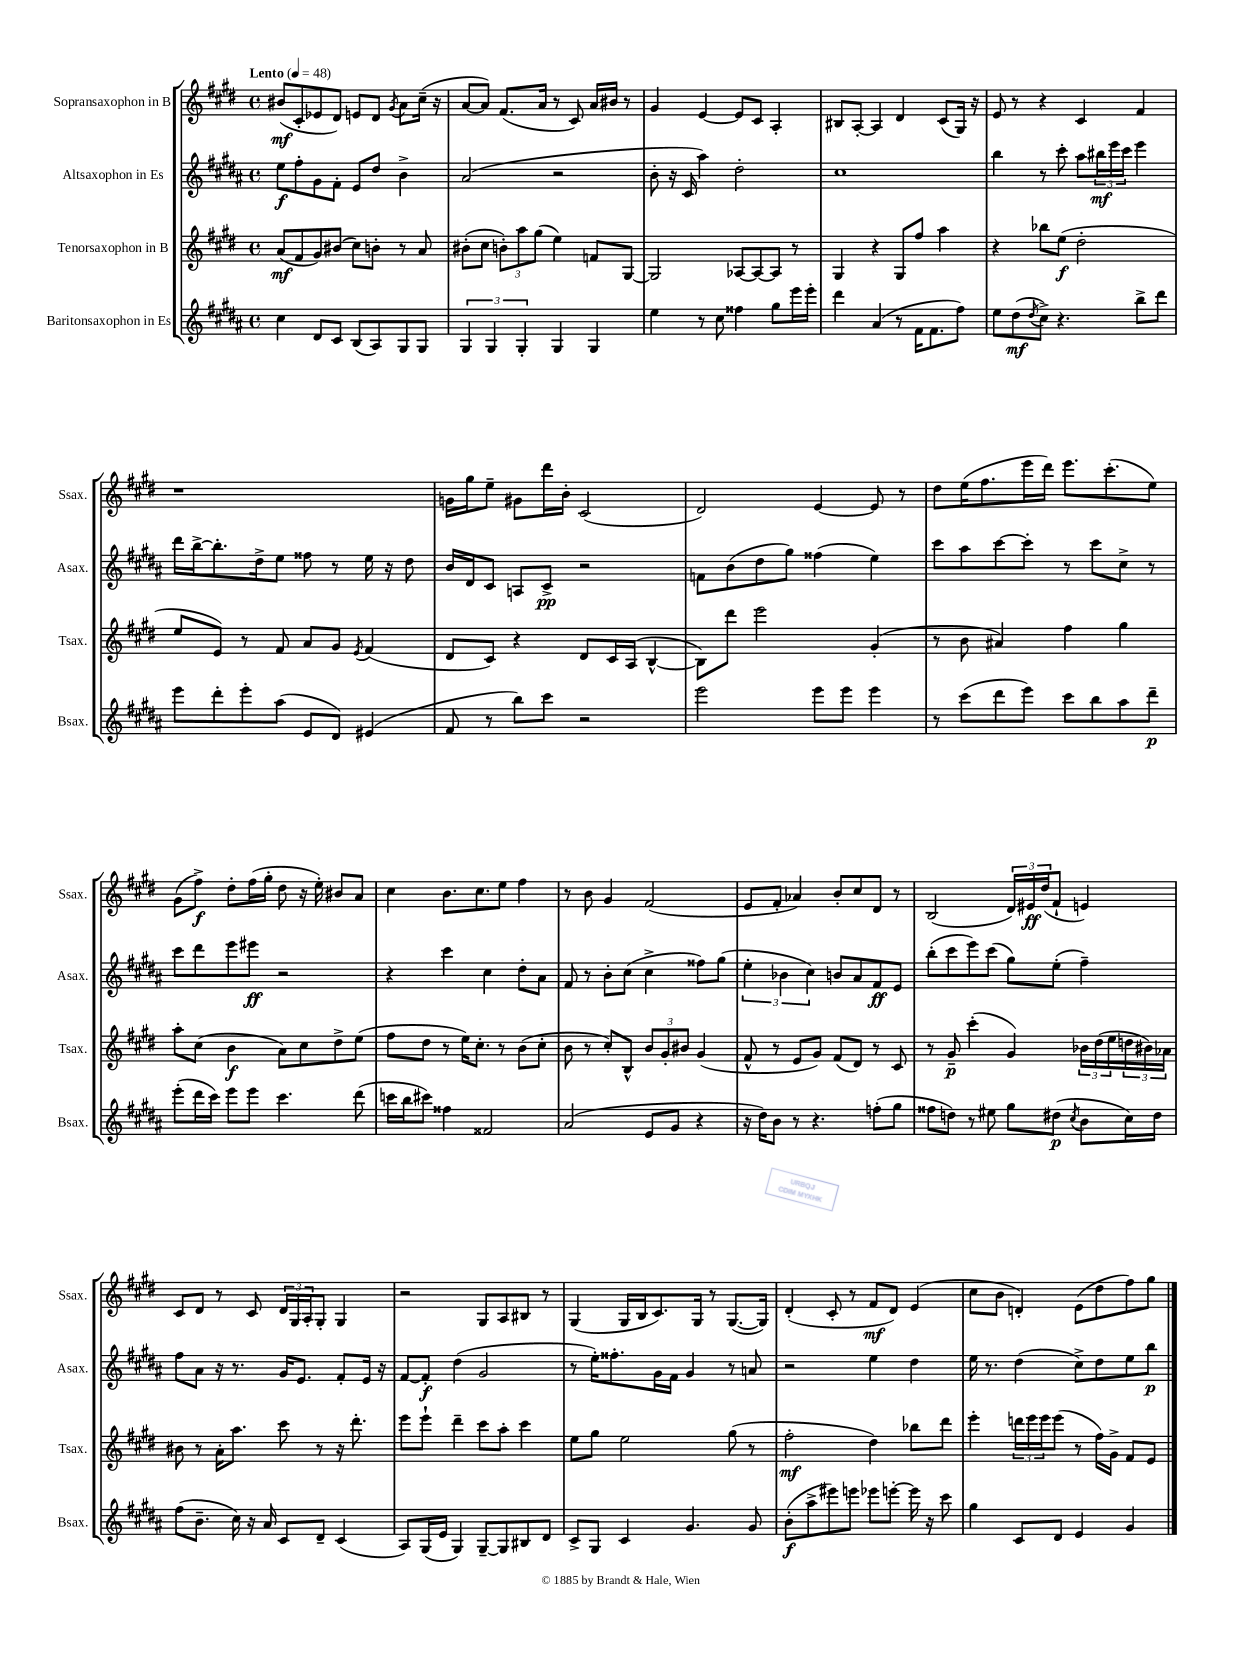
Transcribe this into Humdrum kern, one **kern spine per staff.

**kern	**dynam	**kern	**dynam	**kern	**dynam	**kern	**dynam
*part4	*part4	*part3	*part3	*part2	*part2	*part1	*part1
*staff4	*staff4	*staff3	*staff3	*staff2	*staff2	*staff1	*staff1
*I"Baritonsaxophon in Es	*	*I"Tenorsaxophon in B	*	*I"Altsaxophon in Es	*	*I"Sopransaxophon in B	*
*I'Bsax.	*	*I'Tsax.	*	*I'Asax.	*	*I'Ssax.	*
*clefG2	*	*clefG2	*	*clefG2	*	*clefG2	*
*k[f#c#g#d#a#]	*	*k[f#c#g#d#]	*	*k[f#c#g#d#a#]	*	*k[f#c#g#d#]	*
*M4/4	*	*M4/4	*	*M4/4	*	*M4/4	*
*met(c)	*	*met(c)	*	*met(c)	*	*met(c)	*
*MM48	*	*MM48	*	*MM48	*	*MM48	*
=1	=1	=1	=1	=1	=1	=1	=1
!	!	!	!	!	!	!LO:TX:a:B:t=Lento	!
4cc#\	.	(8a/L	mf	8ee\L	f	(8b#X/L	mf
.	.	8f#/	.	8ff#'\	.	8c#'/	.
8d#/L	.	8g#/)	.	8g#\	.	8e-X/	.
8c#/J	.	(8b#X/J	.	8f#'\J	.	8d#/J)	.
(8B/L	.	8cc#\L)	.	8e/L	.	8en/L	.
8A#/)	.	8bn'\J	.	8dd#/J	.	8d#/J	.
.	.	.	.	.	.	8qg#/	.
8G#/	.	8r	.	4b^\	.	8a\L	.
8G#/J	.	8a/	.	.	.	(16cc#~\Jk	.
.	.	.	.	.	.	16r	.
=2	=2	=2	=2	=2	=2	=2	=2
6G#/	.	(8b#X'\L	.	(2a#/	.	[8a/L	.
.	.	8cc#\J	.	.	.	8a/J])	.
6G#/	.	.	.	.	.	.	.
.	.	12bn'\L)	.	.	.	(8.f#/L	.
6G#'/	.	12aa\	.	.	.	.	.
.	.	(12gg#\J	.	.	.	.	.
.	.	.	.	.	.	16a/Jk	.
4G#/	.	4ee\)	.	2r	.	8r	.
.	.	.	.	.	.	8c#/)	.
4G#/	.	8fn/L	.	.	.	16a/LL	.
.	.	.	.	.	.	16b#X/JJ	.
.	.	[8G#/J	.	.	.	8r	.
=3	=3	=3	=3	=3	=3	=3	=3
4ee\	.	2G#/]	.	8b'\	.	4g#/	.
.	.	.	.	16r	.	.	.
.	.	.	.	16c#/	.	.	.
8r	.	.	.	4aa#\)	.	[4e/	.
8cc#\	.	.	.	.	.	.	.
4ff##X\	.	[8A-X/L	.	2dd#'\	.	8e/L]	.
.	.	8A-/_	.	.	.	8c#/J	.
8gg#\L	.	8A-/J]	.	.	.	4A'/	.
16eee\L	.	8r	.	.	.	.	.
16eee'\JJ	.	.	.	.	.	.	.
=4	=4	=4	=4	=4	=4	=4	=4
4ddd#\	.	4G#/	.	1cc#	.	8B#X/L	.
.	.	.	.	.	.	[8A'/J	.
(4a#/	.	4r	.	.	.	4A/]	.
8r	.	8G#/L	.	.	.	4d#/	.
16f#\KL	.	8ff#/J	.	.	.	.	.
8.f#\	.	.	.	.	.	.	.
.	.	4aa\	.	.	.	(8c#/L	.
8ff#\J)	.	.	.	.	.	16G#/Jk)	.
.	.	.	.	.	.	16r	.
=5	=5	=5	=5	=5	=5	=5	=5
8ee\L	.	4r	.	4bb\	.	8e/	.
(8dd#\	mf	.	.	.	.	8r	.
8qdd#/	.	.	.	.	.	.	.
8cc#^\J)	.	8bb-X\L	.	8r	.	4r	.
4.r	.	(8ee\J	f	8ccc#'\	.	.	.
.	.	2dd#'\	.	8aa#\L	.	4c#/	.
.	.	.	.	24bb#X\L	mf	.	.
.	.	.	.	24eee\	.	.	.
.	.	.	.	24ccc#\JJ	.	.	.
8bb^\L	.	.	.	4eee\	.	4f#/	.
8ddd#\J	.	.	.	.	.	.	.
!!LO:LB:g=z
=6	=6	=6	=6	=6	=6	=6	=6
8eee\L	.	8ee/L	.	16ddd#\LL	.	1r	.
.	.	.	.	[16bb^\J	.	.	.
8ddd#'\	.	8e/J)	.	8.bb'\]	.	.	.
8eee'\	.	8r	.	.	.	.	.
.	.	.	.	16dd#^\k	.	.	.
(8aa#\J	.	8f#/	.	8ee\J	.	.	.
8e/L	.	8a/L	.	8ff##X\	.	.	.
8d#/J)	.	8g#/J	.	8r	.	.	.
.	.	8qe/	.	.	.	.	.
(4e#X/	.	(4f#/	.	16ee\	.	.	.
.	.	.	.	16r	.	.	.
.	.	.	.	8dd#\	.	.	.
=7	=7	=7	=7	=7	=7	=7	=7
8f#/	.	8d#/L	.	16b/LL	.	16gn\LL	.
.	.	.	.	16d#/J	.	16gg#\J	.
8r	.	8c#/J)	.	8c#/J	.	8ee~\J	.
8bb\L)	.	4r	.	8An/L	.	8g#X\L	.
8ccc#\J	.	.	.	8c#^/J	pp	16ddd#\L	.
.	.	.	.	.	.	16b'\JJ	.
2r	.	8d#/L	.	2r	.	(2c#/	.
.	.	16c#/L	.	.	.	.	.
.	.	(16A/JJ	.	.	.	.	.
.	.	[4B^^/	.	.	.	.	.
=8	=8	=8	=8	=8	=8	=8	=8
2eee\	.	8B\L])	.	8fn\L	.	2d#/)	.
.	.	8ddd#\J	.	(8b\	.	.	.
.	.	2eee\	.	8dd#\	.	.	.
.	.	.	.	8gg#\J)	.	.	.
8eee\L	.	.	.	(4ff##X\	.	[4e/	.
8eee\J	.	.	.	.	.	.	.
4eee\	.	(4g#'/	.	4ee\)	.	8e/]	.
.	.	.	.	.	.	8r	.
=9	=9	=9	=9	=9	=9	=9	=9
8r	.	8r	.	8ccc#\L	.	8dd#\L	.
(8ccc#\L	.	8b\	.	8aa#\	.	(16ee\K	.
.	.	.	.	.	.	8.ff#\	.
8ddd#\	.	4a#X/)	.	[8ccc#\	.	.	.
8eee\J)	.	.	.	8ccc#'\J]	.	16eee\L	.
.	.	.	.	.	.	16ddd#\JJ)	.
8ccc#\L	.	4ff#\	.	8r	.	8.eee\L	.
8bb\	.	.	.	8ccc#\L	.	.	.
.	.	.	.	.	.	(8.ccc#'\	.
8aa#\	.	4gg#\	.	8cc#^\J	.	.	.
8ddd#~\J	p	.	.	8r	.	8ee\J)	.
!!LO:LB:g=z
=10	=10	=10	=10	=10	=10	=10	=10
(8eee'\L	.	8aa'\L	.	8ccc#\L	.	(8g#\L	.
16ddd#\L	.	(8cc#\J	.	8ddd#\	.	8ff#^\J)	f
16ccc#\JJ)	.	.	.	.	.	.	.
8eee\L	.	4b\	f	8eee\	.	8dd#'\L	.
8eee\J	.	.	.	8eee#X\J	ff	(16ff#\L	.
.	.	.	.	.	.	16gg#'\JJ	.
4.ccc#\	.	8a\L)	.	2r	.	8dd#\	.
.	.	8cc#\	.	.	.	16r	.
.	.	.	.	.	.	16ee'\)	.
.	.	8dd#^\	.	.	.	8b#X/L	.
(8ddd#\	.	(8ee\J	.	.	.	8a/J	.
=11	=11	=11	=11	=11	=11	=11	=11
16cccn\LL	.	8ff#\L	.	4r	.	4cc#\	.
16bb\J	.	.	.	.	.	.	.
8ccc#X\J)	.	8dd#\J	.	.	.	.	.
4ff##X\	.	8r	.	4ccc#\	.	8.b\L	.
.	.	16ee\KL)	.	.	.	.	.
.	.	8.cc#'\J	.	.	.	8.cc#\	.
2f##X/	.	.	.	4cc#\	.	.	.
.	.	8r	.	.	.	8ee\J	.
.	.	(8b\L	.	8dd#'\L	.	4ff#\	.
.	.	8cc#'\J	.	8a#\J	.	.	.
=12	=12	=12	=12	=12	=12	=12	=12
(2a#/	.	8b\	.	8f#/	.	8r	.
.	.	8r	.	8r	.	8b\	.
.	.	8cc#'/L)	.	8b'\L	.	4g#/	.
.	.	8B^^/J	.	(8cc#\J	.	.	.
8e/L	.	12b/L	.	4cc#^\	.	(2f#/	.
.	.	12g#'/	.	.	.	.	.
8g#/J	.	.	.	.	.	.	.
.	.	12b#X/J	.	.	.	.	.
4r	.	(4g#/	.	8ff##X\L)	.	.	.
.	.	.	.	(8gg#\J	.	.	.
=13	=13	=13	=13	=13	=13	=13	=13
16r	.	8f#^^/	.	6ee'\	.	8e/L	.
16dd#\KL)	.	.	.	.	.	.	.
8b\J	.	8r	.	.	.	8f#'/J	.
.	.	.	.	6b-X\	.	.	.
8r	.	8e/L	.	.	.	4a-X/)	.
.	.	.	.	6cc#\)	.	.	.
4.r	.	8g#/J)	.	.	.	.	.
.	.	(8f#/L	.	8bn/L	.	8b'/L	.
.	.	8d#/J)	.	8a#/	.	8cc#/	.
(8ffn'\L	.	8r	.	8f#/	ff	8d#/J	.
8gg#\J	.	8c#/	.	8e/J	.	8r	.
=14	=14	=14	=14	=14	=14	=14	=14
8ff##X\L	.	8r	.	(8bb'\L	.	(2B/	.
8ddn\J)	.	8g#~/	p	8ccc#\	.	.	.
8r	.	(4ccc#'\	.	8eee\)	.	.	.
8ee#X\	.	.	.	(8ccc#\J	.	.	.
8gg#\L	.	4g#/)	.	8gg#\L)	.	24d#/LL)	.
.	.	.	.	.	.	24e#X/	ff
.	.	.	.	.	.	(24dd#/J	.
(8dd#X\J	p	.	.	(8ee'\J	.	8f#`/J	.
8qcc#/	.	.	.	.	.	.	.
8b\L	.	24b-X\LL	.	4ff#~\)	.	4en/)	.
.	.	(24dd#\	.	.	.	.	.
.	.	24ee\	.	.	.	.	.
16cc#\L)	.	24ddn\	.	.	.	.	.
.	.	24b#X\)	.	.	.	.	.
16dd#\JJ	.	.	.	.	.	.	.
.	.	24a-X\JJ	.	.	.	.	.
!!LO:LB:g=z
=15	=15	=15	=15	=15	=15	=15	=15
(8ff#\L	.	8b#X\	.	8ff#\L	.	8c#/L	.
8.b~\J	.	8r	.	8a#\J	.	8d#/J	.
.	.	16a'\KL	.	16r	.	8r	.
16cc#\)	.	8.aa\J	.	8.r	.	.	.
16r	.	.	.	.	.	8c#/	.
16a#/	.	.	.	.	.	.	.
8c#/L	.	8ccc#\	.	16g#/KL	.	24d#/LL	.
.	.	.	.	.	.	24G#/	.
.	.	.	.	8.e/J	.	.	.
.	.	.	.	.	.	24A'/J	.
8d#~/J	.	8r	.	.	.	8G#'/J	.
(4c#/	.	16r	.	8f#'/L	.	4G#/	.
.	.	8.ddd#'\	.	.	.	.	.
.	.	.	.	16e/Jk	.	.	.
.	.	.	.	16r	.	.	.
=16	=16	=16	=16	=16	=16	=16	=16
8A#/L)	.	8eee\L	.	[8f#/L	.	2r	.
(16G#/L	.	8eee`\J	.	8f#'/J]	f	.	.
16e/JJ	.	.	.	.	.	.	.
4G#/)	.	4ddd#~\	.	(4dd#\	.	.	.
[8G#~/L	.	8ccc#\L	.	2g#/	.	8G#/L	.
8G#/]	.	8aa'\J	.	.	.	8A/	.
8B#X/	.	4ccc#\	.	.	.	8B#X/J	.
8d#/J	.	.	.	.	.	8r	.
=17	=17	=17	=17	=17	=17	=17	=17
8c#^/L	.	8ee\L	.	8r	.	(4G#/	.
8G#/J	.	8gg#\J	.	16ee'\KL)	.	.	.
.	.	.	.	8.ff##X'\	.	.	.
4c#/	.	2ee\	.	.	.	16G#/LL	.
.	.	.	.	.	.	16B/J	.
.	.	.	.	16g#\L	.	8.c#/)	.
.	.	.	.	16f#\JJ	.	.	.
4.g#/	.	.	.	4g#/	.	.	.
.	.	.	.	.	.	16G#/Jk	.
.	.	.	.	.	.	8r	.
.	.	(8gg#\	.	8r	.	([8.G#/L	.
8g#/	.	8r	.	8an/	.	.	.
.	.	.	.	.	.	16G#/Jk])	.
=18	=18	=18	=18	=18	=18	=18	=18
(8b'\L	f	2ff#'\	mf	2r	.	(4d#'/	.
8aa#^\	.	.	.	.	.	.	.
8eee#X\)	.	.	.	.	.	8c#'/	.
8eeen\J	.	.	.	.	.	8r	.
8eee-X\L	.	4dd#\)	.	4ee\	.	8f#/L	mf
[8eeen'\J	.	.	.	.	.	8d#/J)	.
16eee\]	.	8bb-X\L	.	4dd#\	.	(4e/	.
16r	.	.	.	.	.	.	.
8ccc#\	.	8ddd#\J	.	.	.	.	.
=19	=19	=19	=19	=19	=19	=19	=19
4gg#\	.	4eee'\	.	16ee\	.	8cc#\L	.
.	.	.	.	8.r	.	.	.
.	.	.	.	.	.	8b\J	.
8c#/L	.	24dddn\LL	.	(4dd#\	.	4dn'/)	.
.	.	24eee\	.	.	.	.	.
.	.	24eee\J	.	.	.	.	.
8d#/J	.	(8eee\J	.	.	.	.	.
4e/	.	8r	.	8cc#^\L)	.	(8e\L	.
.	.	16ff#\LL)	.	8dd#\	.	8dd#\	.
.	.	16g#^\JJ	.	.	.	.	.
4g#/	.	8f#/L	.	8ee\	.	8ff#\)	.
.	.	8e/J	.	8bb\J	p	8gg#\J	.
==	==	==	==	==	==	==	==
*-	*-	*-	*-	*-	*-	*-	*-
